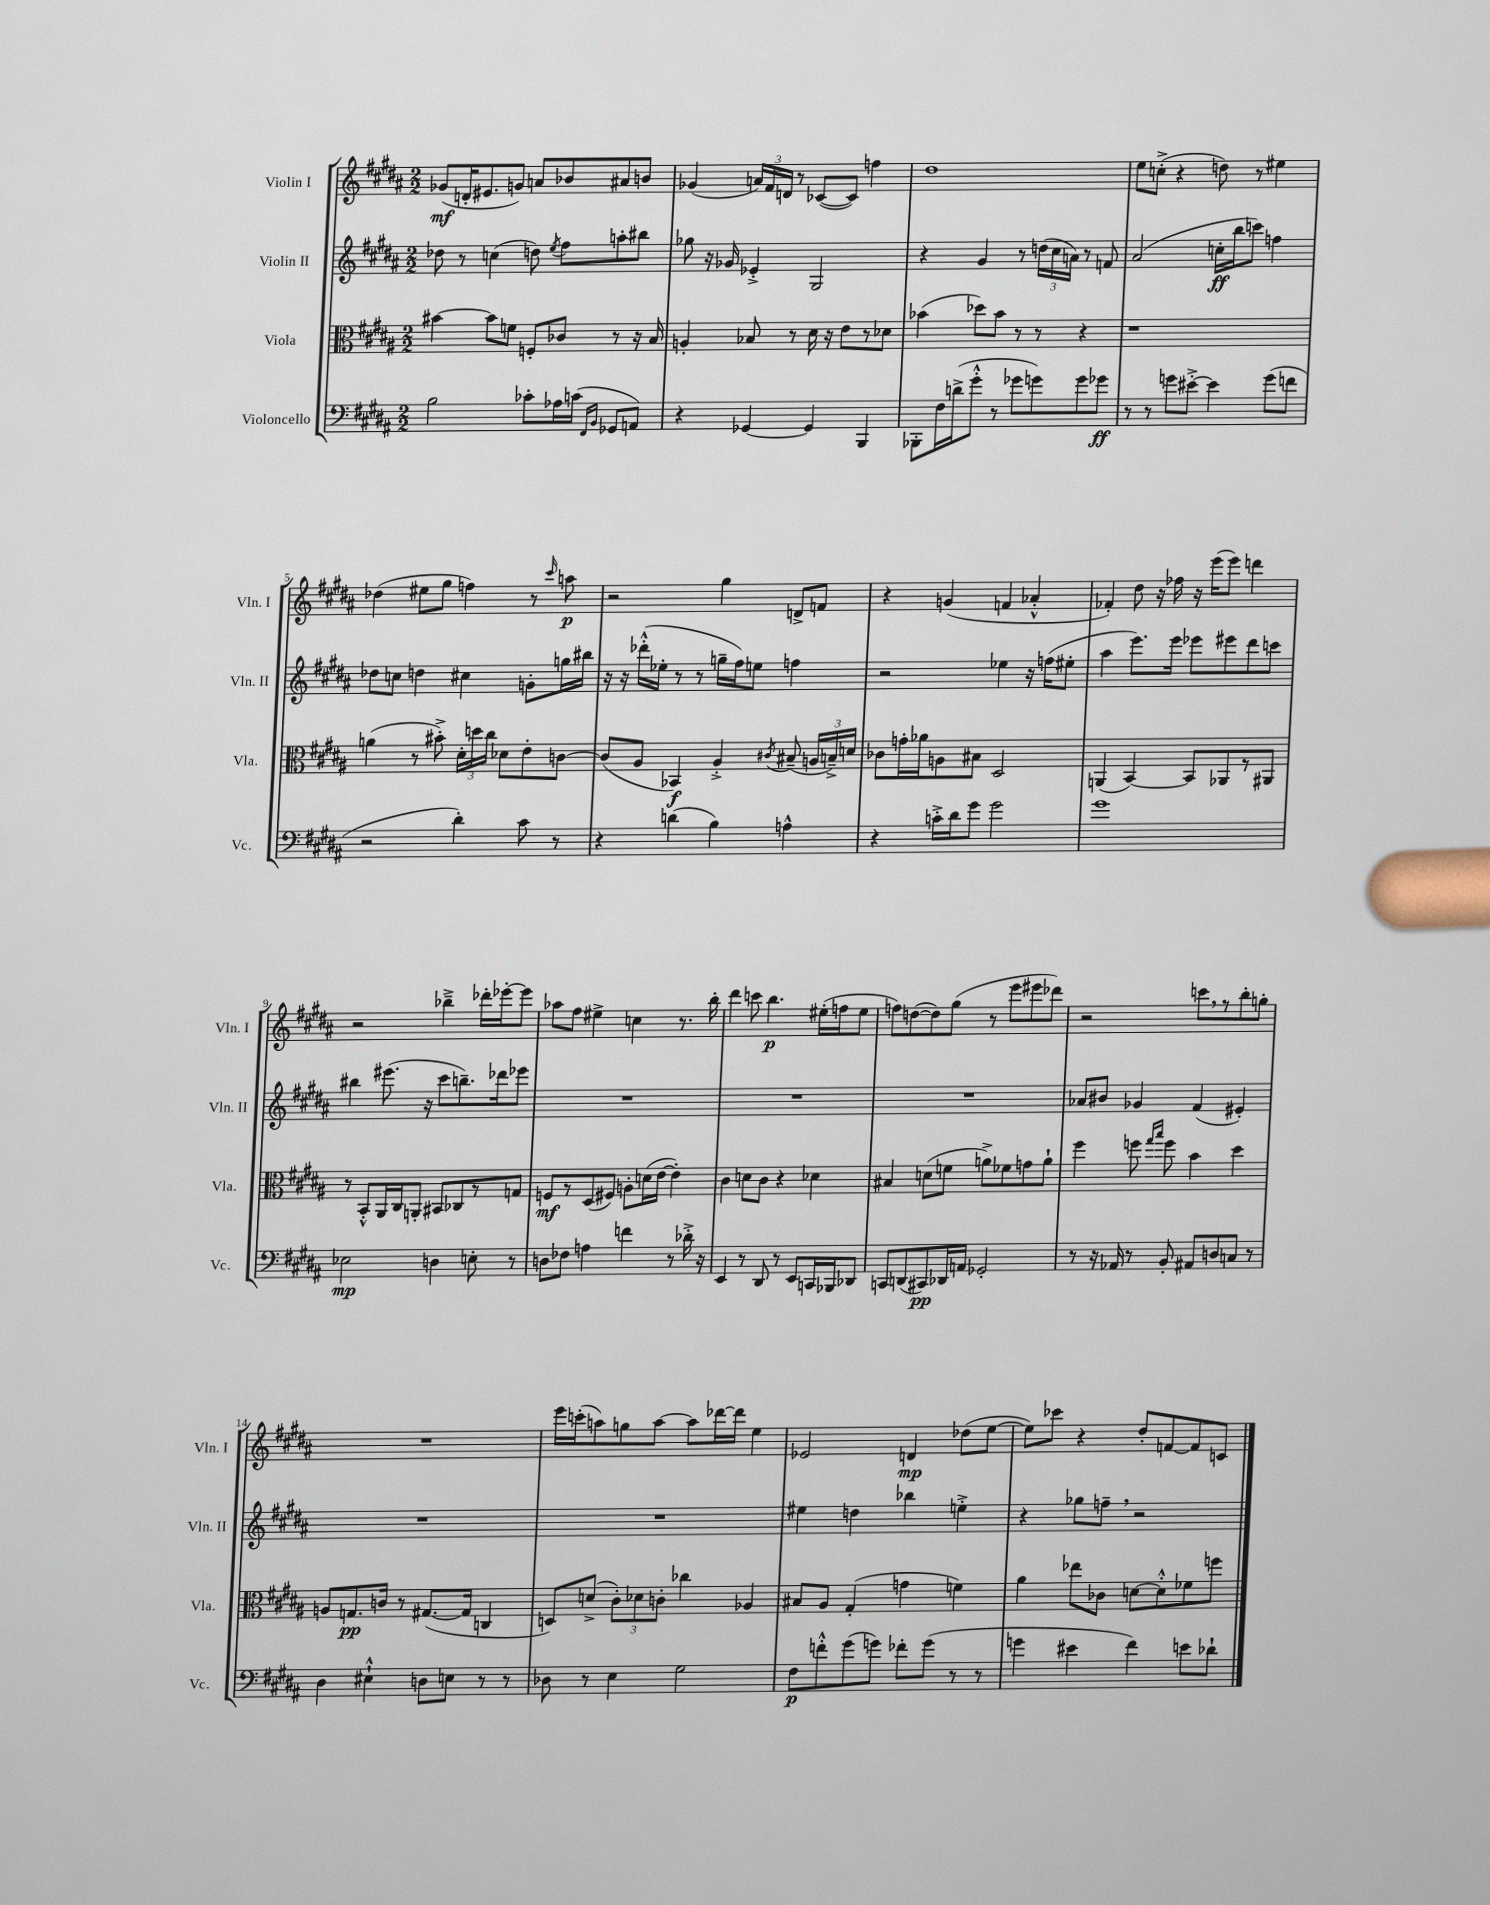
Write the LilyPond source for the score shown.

<<
\new StaffGroup <<
\new Staff = "s0" \with { instrumentName = "Violin I" shortInstrumentName = "Vln. I" } {
    \clef treble \key b \major \numericTimeSignature \time 2/2
    \autoBeamOff ges'8[\mf( d'16-. eis'8. g'8]) a'8[ bes'8 ais'8 b'8] |
    ges'4( \tuplet 3/2 { a'16[) fis'16 d'16] } r8 ces'8[~( ces'8]) f''4 |
    dis''1 |
    e''8[ c''8]-.->( r4 d''8) r8 eis''4 |
    des''4( eis''8[ gis''8] f''4) r8 \grace { cis'''16 } a''8\p |
    r2 gis''4 d'8[-> f'8] |
    r4 g'4( f'4 aes'4-.-^ |
    fes'4-.) dis''8 r16 fes''16 r16 e'''16[( e'''8]) d'''4 |
    r2 bes''4---> des'''16[-. ees'''16~-. ees'''8] |
    aes''8[ fis''8] eis''4-> c''4 r8. b''16-. |
    dis'''4 c'''8 b''4.\p eis''16[-.( f''16 eis''8] |
    f''8[) d''8~( d''8) gis''8]( r8 e'''8[ eis'''8 des'''8]) |
    r2 c'''8[ \breathe r8 b''8-. g''8]-. |
    R1 |
    e'''16[ c'''16-.( a''8) g''8 a''8]~ a''8[ des'''16~ des'''16] e''4 |
    ees'2 d'4\mp des''8[( e''8]~ |
    e''8[) ces'''8] r4 dis''8[-. f'8~ f'8 c'8] \bar "|." |
}
\new Staff = "s1" \with { instrumentName = "Violin II" shortInstrumentName = "Vln. II" } {
    \clef treble \key b \major \numericTimeSignature \time 2/2
    \autoBeamOff des''8 r8 c''4( d''8) \acciaccatura { e''8 } fis''8[ a''8-. bis''8] |
    ges''8 r16 ges'16 ees'4-.-> gis2 |
    r4 gis'4 r8 \tuplet 3/2 { d''16[( cis''16 a'16]) } r8 f'8 |
    ais'2( c''16[-.\ff b''16 c'''8]) f''4 |
    des''8[ c''8] d''4 cis''4 g'8[-. g''16 bis''16] |
    r16 r16 des'''16[-.-^( ees''16]-. r8 r8 g''16[-- fis''16) e''8] f''4 |
    r2 ees''4 r16 f''16[( eis''8]-. |
    ais''4 e'''8.[) e'''16] ees'''8[ eis'''8 dis'''8 c'''8] |
    bis''4 eis'''8.( r16 cis'''8[ b''8.--) des'''16 ees'''8] |
    R1 |
    R1 |
    R1 |
    aes'8[ bis'8] ges'4 fis'4( eis'4-.) |
    R1 |
    R1 |
    eis''4 d''4 bes''4 e''4-.-> |
    r4 ges''8[ f''8]-- \breathe r2 \bar "|." |
}
\new Staff = "s2" \with { instrumentName = "Viola" shortInstrumentName = "Vla." } {
    \clef alto \key b \major \numericTimeSignature \time 2/2
    \autoBeamOff bis'4~ bis'8[ f'8] f8[-. ces'8] r8 r16 b16 |
    a4-. bes8 r8 dis'16 r16 e'8[ r8 des'8] |
    bes'4( des''8[) bes'8] r8 r8 r4 |
    r1 |
    a'4( r8 bis'8-.->) \tuplet 3/2 { dis'16[-. d''16 cis''16] } des'8[ e'8-. c'8]~ |
    c'8[( ais8] bes,4\f) ais4-.-> \acciaccatura { cis'8 } bis8--( \tuplet 3/2 { a16[ b16--->) d'16] } |
    ces'8[ g'16-. aes'16 a8 bis8] dis2 |
    a,4( b,4~) b,8[ aes,8 r8 ais,8] |
    r8 b,8[-.-^ ais,16 cis16 a,8]-. bis,8[ ces8 r8 g8] |
    f8[\mf r8 dis8( fis8]) a8[-. d'16( e'16]~ e'4-.) |
    cis'4 d'8[ cis'8] r4 des'4 |
    bis4 d'8[( f'8] a'8[->) fes'8 g'8 a'8]-! |
    fis''4 f''8 \grace { gis''16[ b''16] } f''8 b'4 dis''4 |
    a8[ g8.\pp c'16] r8 gis8.[~( gis16] c4 |
    d8[) d'8]->( \tuplet 3/2 { cis'8[-.) des'8 c'8]-. } ces''4 aes4 |
    bis8[ ais8] gis4-.( g'4 f'4) |
    ais'4 ees''8[ ces'8] d'8[~ d'8-.-^ fes'8 f''8] \bar "|." |
}
\new Staff = "s3" \with { instrumentName = "Violoncello" shortInstrumentName = "Vc." } {
    \clef bass \key b \major \numericTimeSignature \time 2/2
    \autoBeamOff b2 ces'8[-. aes16 c'16]( \grace { fis,16[ b,16] } ges,8[ a,8]) |
    r4 ges,4~ ges,4 b,,4 |
    bes,,8[-. fis16 d'16->( gis'8]-.-^ r8 ges'8[ g'8) g'8 ges'8]\ff |
    r8 r8 g'8[ eis'8]~-.-> eis'4 g'8[( f'8] |
    r2 dis'4-.) cis'8 r8 |
    r4 d'4( b4) a4-^ |
    r4 c'16[-.-> dis'16 gis'8] gis'2 |
    gis'1 |
    ees2\mp d4 e8-. r8 |
    d8[ fes8] a4 f'4 r8 des'16-.-> r16 |
    e,4 r8 dis,8 r8 e,8[ c,16 bes,,16 des,8] |
    c,8[ d,8( cis,8\pp) des,16 a,16] ges,2-. |
    r8 r16 aes,16 r8 b,8-. ais,8[ d8 c8] r8 |
    dis4 eis4-!-^ d8[ e8] r8 r8 |
    des8 r8 e4 gis2 |
    fis8[\p f'8-.-^ gis'8( g'8]) fes'8[-. g'8]( r8 r8 |
    g'4 eis'4 fis'4) e'8[ des'8]-! \bar "|." |
}
>>
>>
